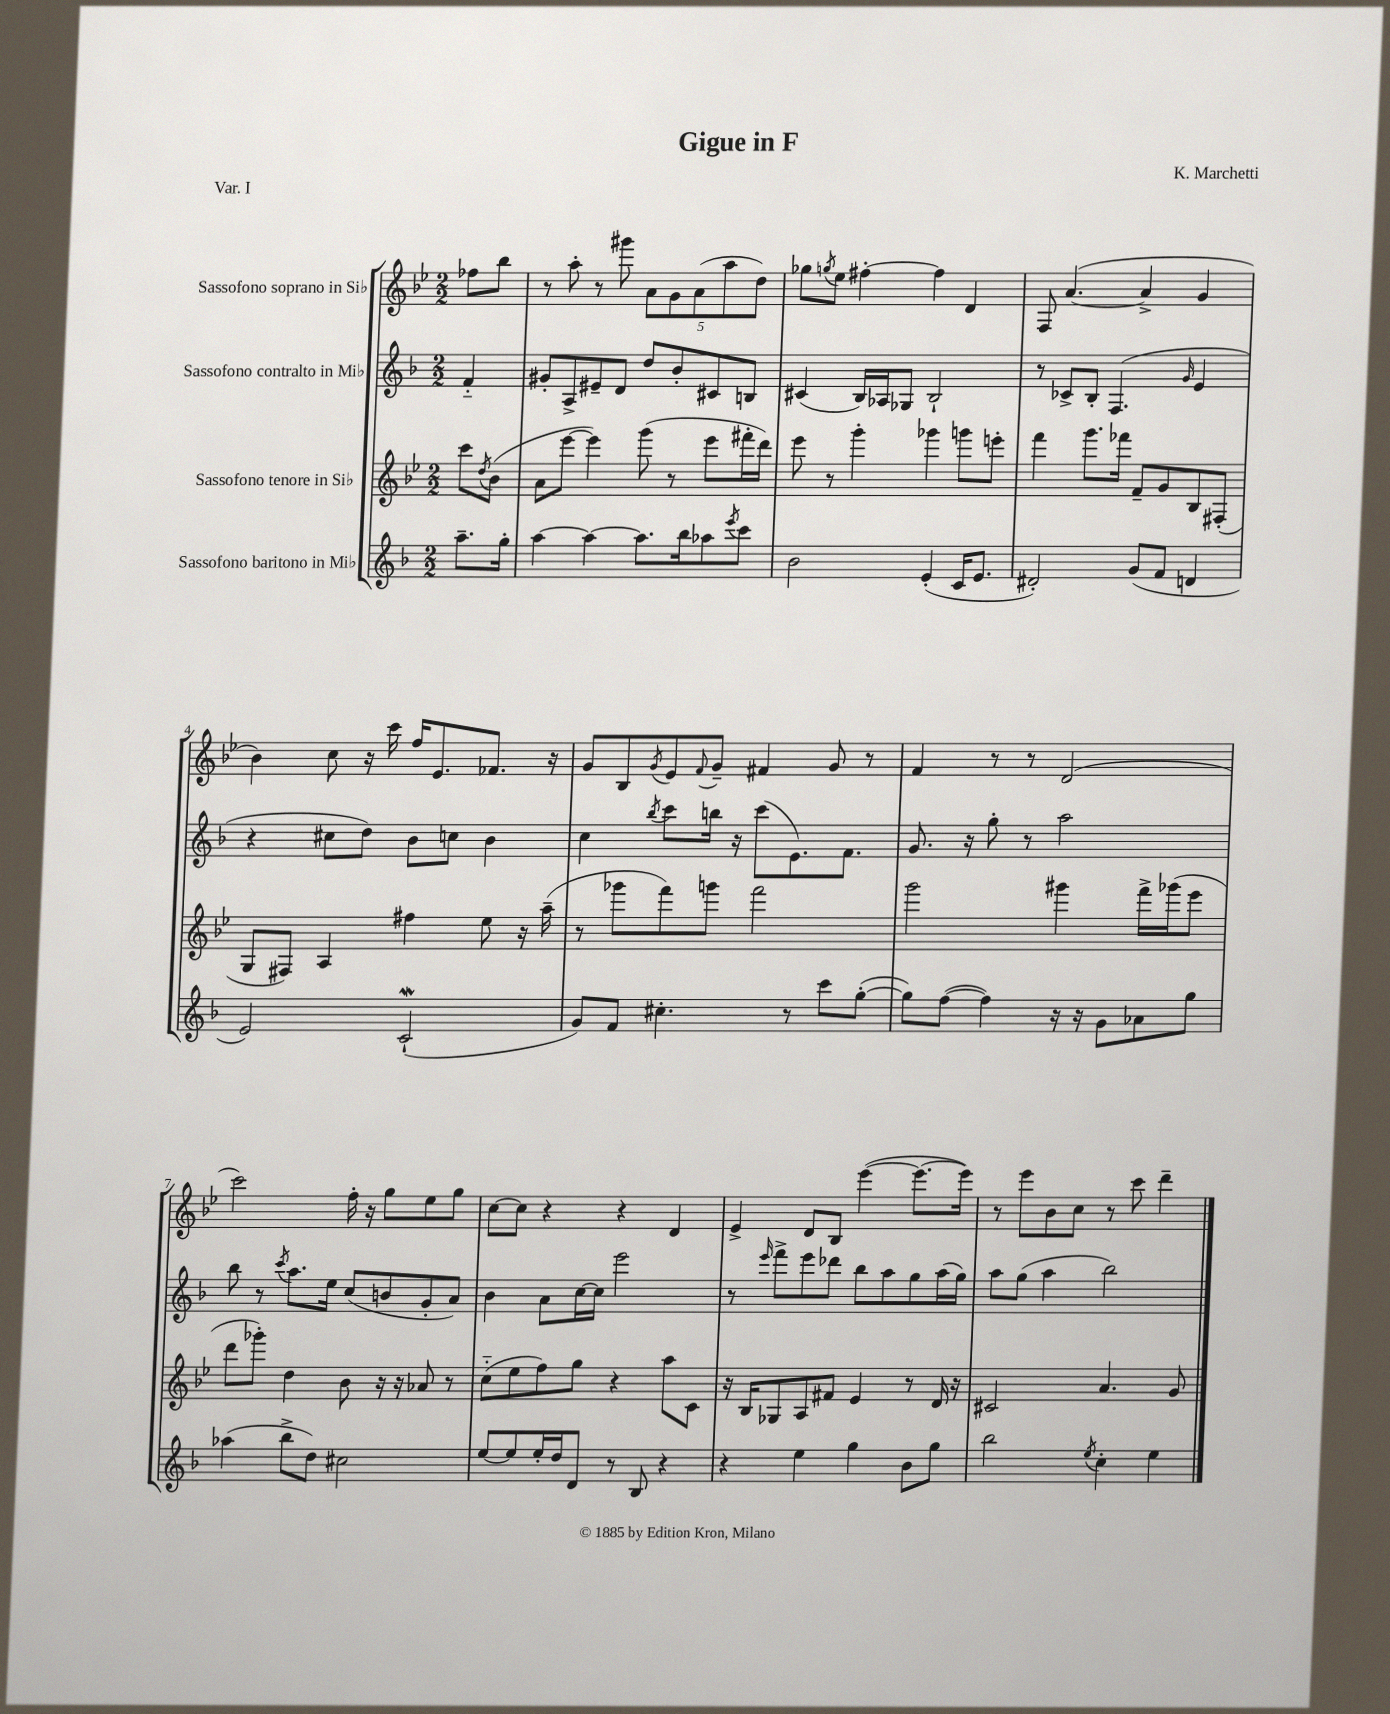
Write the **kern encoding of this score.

**kern	**kern	**kern	**kern
*staff4	*staff3	*staff2	*staff1
*clefG2	*clefG2	*clefG2	*clefG2
*k[b-]	*k[b-e-]	*k[b-]	*k[b-e-]
*M2/2	*M2/2	*M2/2	*M2/2
8.aa~	8ccc	4f'~	8ff-
.	8qdd	.	.
.	(8b-	.	8bb-
16gg'	.	.	.
=	=	=	=
[4aa	8a	8g#'	8r
.	[8eee-	8A^	8aa'
4aa_	4eee-])	8e#~	8r
.	.	8d	8ggg#
8.aa]	(8ggg	8dd	10a
.	.	.	10g
.	8r	8b-'	.
16bb-	.	.	.
.	.	.	(10a
8aa-	8eee-	8c#	.
.	.	.	10aa
8qeee	.	.	.
8ccc	16fff#'	8B	.
.	.	.	10dd)
.	16ddd)	.	.
=	=	=	=
2b-	8eee-	(4c#	8gg-
.	.	.	8qgg
.	8r	.	8ee-
.	4ggg'	16B-)	[4ff#'
.	.	16A-	.
.	.	8G-	.
(4e'	4ggg-	2B-`	4ff#]
16c	8ggg	.	4d
8.e	.	.	.
.	8eee'	.	.
=	=	=	=
2d#')	4fff	8r	8F
.	.	8c-^	([4.a
.	8.ggg	8B-'	.
.	.	(4.F	.
.	16fff-	.	.
(8g	8f~	.	4a^]
8f	8g	.	.
.	.	16qqg	.
4d	8B-	4e	4g
.	(8F#'	.	.
=	=	=	=
2e)	8G	4r	4b-)
.	8F#)	.	.
.	4A	8cc#	8cc
.	.	8dd)	16r
.	.	.	16ccc
(2c`	4ff#	8b-	16ff
.	.	.	8.e-
.	.	8cc	.
.	8ee-	4b-	8.f-
.	16r	.	.
.	(16aa~	.	16r
=	=	=	=
8g)	8r	4cc	8g
8f	8ggg-	.	8B-
.	.	8qbb-	8qg
4.cc#'	8fff)	8ccc	8e-
.	.	.	8qqf
.	8ggg	16bb	8g~
.	.	16r	.
.	2fff	(8ccc	4f#
8r	.	8.e)	.
8ccc	.	.	8g
.	.	8.f	.
([8gg'	.	.	8r
=	=	=	=
8gg])	2ggg	8.g	4f
([8ff	.	.	.
.	.	16r	.
4ff])	.	8gg'	8r
.	.	8r	8r
16r	4ggg#	2aa	(2d
16r	.	.	.
8g	.	.	.
8a-	16fff^	.	.
.	(16ggg-	.	.
8gg	8eee-	.	.
=	=	=	=
(4aa-	8ddd	8bb-	2ccc)
.	8ggg-')	8r	.
.	.	8qccc	.
8bb-^	4dd	8.aa	.
8dd)	.	.	.
.	.	16ee	.
2cc#	8b-	(8cc	16ff'
.	.	.	16r
.	16r	8b	8gg
.	16r	.	.
.	8a-	8g'	8ee-
.	8r	8a)	8gg
=	=	=	=
[8ee	(8cc'~	4b-	[8cc
8ee]	8ee-	.	8cc]
16ee'	8ff)	8a	4r
16dd	.	.	.
8d	8gg	[16cc	.
.	.	16cc]	.
8r	4r	2eee	4r
8B-	.	.	.
4r	8aa	.	4d
.	8c	.	.
=	=	=	=
4r	16r	8r	4e-^
.	16B-	.	.
.	.	16qqeee	.
.	8G-	8fff^	.
4ee	8A	8eee	8d
.	8f#	8ddd-	8B-
4gg	4e-	8bb-	([4eee-
.	.	8aa	.
8b-	8r	8gg	8.eee-_
8gg	16d	(16aa	.
.	16r	16gg)	16eee-])
=	=	=	=
2bb-	2c#	8aa	8r
.	.	(8gg	8eee-
.	.	4aa	8b-
.	.	.	8cc
8qee	.	.	.
4cc'	4.a	2bb-)	8r
.	.	.	8ccc
4ee	.	.	4ddd~
.	8g	.	.
==	==	==	==
*-	*-	*-	*-
